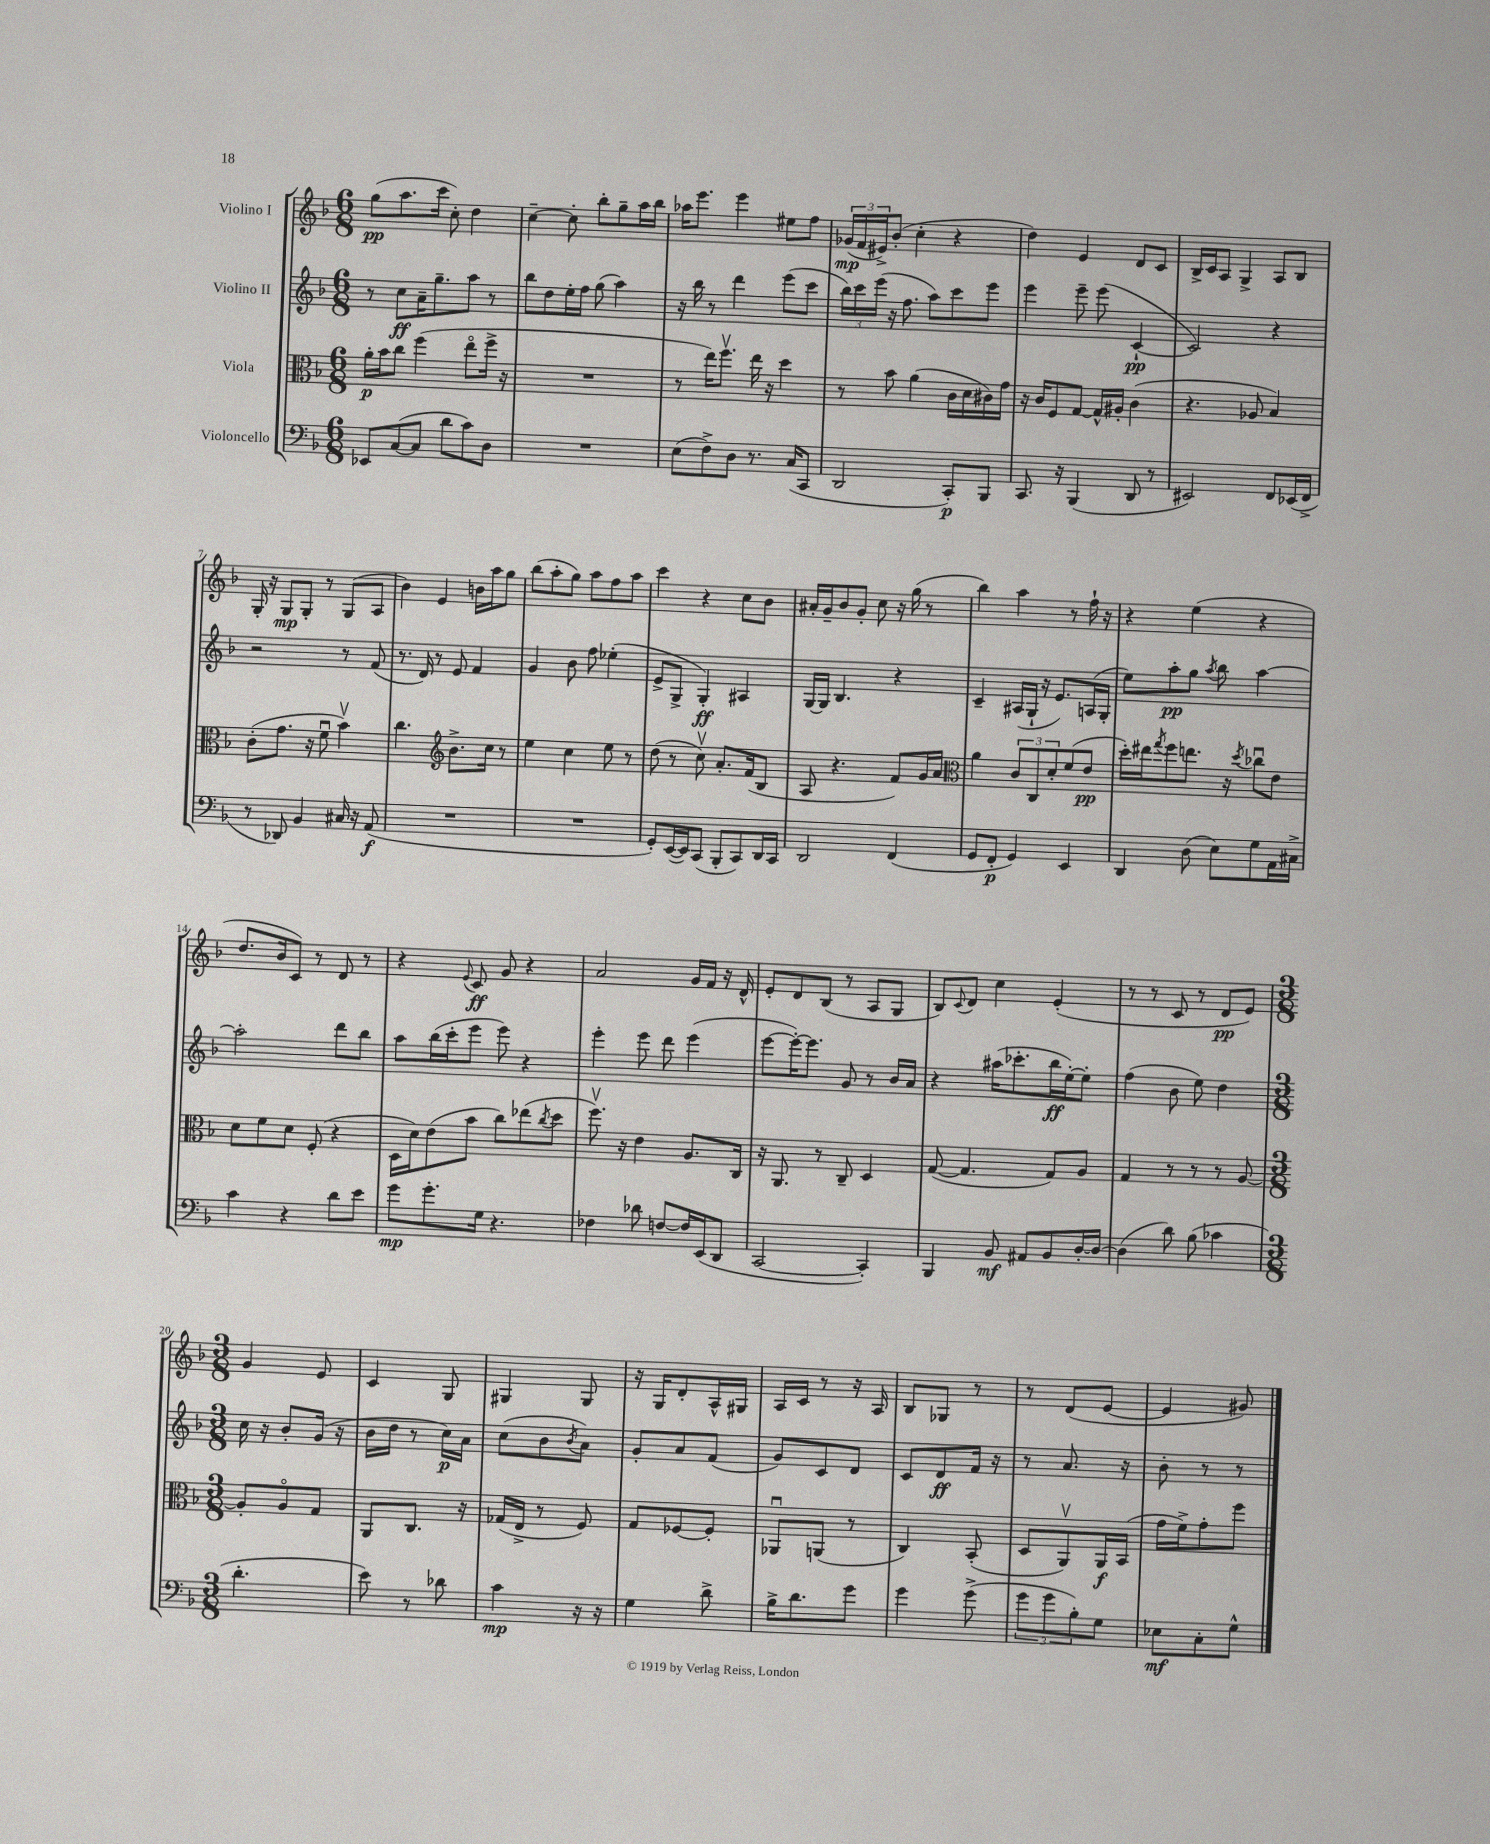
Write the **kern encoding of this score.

**kern	**kern	**kern	**kern
*staff4	*staff3	*staff2	*staff1
*clefF4	*clefC3	*clefG2	*clefG2
*k[b-]	*k[b-]	*k[b-]	*k[b-]
*M6/8	*M6/8	*M6/8	*M6/8
8EE-/L	16a'\LL	8r	(8gg\L
.	16b-\J	.	.
([8C/	8cc\J	8cc\L	8.aa\
8C/]J	(4ff\	16a~\K	.
.	.	8.gg~\	16ccc\Jk
8d\L	.	.	8cc'\)
8c\)	8eeo\L	8aa\J	4dd\
8D\J	16ff^\Jk	8r	.
.	16r	.	.
=	=	=	=
2.r	2.r	8bb-\L	[4cc~\
.	.	8dd\	.
.	.	16ee'\L	8cc'\]
.	.	16ff\JJ	.
.	.	(8gg\	8bb-'\L
.	.	4aa\)	8gg~\
.	.	.	16aa\L
.	.	.	16bb-\JJ
=	=	=	=
(8E\L	8r	16r	16aa-\LK
.	.	16bb-\	8.eee\J
8F^\)	16ee\LK)	8r	.
.	8.ffv\J	.	.
8D\J	.	4ddd\	4eee\
8.r	16ee\	.	.
.	16r	.	.
.	4dd\	(8eee\L	8ee#\L
(16C/LK	.	.	.
8CC/J	.	8ccc\J	8ff\J
=	=	=	=
2DD/	8r	24bb-\LL)	(24g-/LL
.	.	24ccc\	24f/
.	.	(24eee\JJ	24e#^/J)
.	8b-\	16r	(8b-'/J
.	.	8.ff\	.
.	(4a\	.	4cc'\
.	.	8aa\L)	.
8CC'/L)	16c\LL	8ccc\	4r
.	16d\	.	.
8BBB-/J	16c#\)	8eee\J	.
.	16g\JJ	.	.
=	=	=	=
8.CC/	16r	4eee\	4dd\)
.	16c/LK	.	.
.	8F/	.	.
16r	.	.	.
(4BBB-/	[8G/J	8eee~\	4e/
.	16G^^/]LL	(8eee\	.
.	16A#'/JJ	.	.
8DD/	(4c\	[4c`/	8d/L
8r	.	.	8c/J
=	=	=	=
2EE#/)	4.r	2c/])	16B-^/LL
.	.	.	16c/J
.	.	.	8A/J
.	.	.	4G^/
.	8A-/	.	.
8FF/L	4B-/)	4r	8A/L
(16EE-/L	.	.	8B-/J
16FF^/JJ	.	.	.
=	=	=	=
8r	(8c'\L	2r	16G'/
.	.	.	16r
8DD-/)	8.g\J	.	8G/L
4BB-/	.	.	8G'/J
.	16r	.	.
.	8fu\	.	8r
16C#/	4b-v\)	8r	(8G/L
16r	.	.	.
(8AA/	.	(8f/	8A/J
=	=	=	=
2.r	4.cc\	8.r	4b-\)
.	.	16d/)	.
.	.	8r	4e/
*	*clefG2	*	*
.	8.b-^\L	8e/	.
.	.	4f/	16b\LL
.	16cc\Jk	.	16aa\J
.	8r	.	8gg\J
=	=	=	=
2.r	4ee\	4g/	(8bb-\L
.	.	.	8aa'\
.	4cc\	8b-\	8gg\J)
.	.	8ff\	8aa\L
.	8ee\	(4ee-'\	8ff\
.	8r	.	8aa\J
=	=	=	=
8GG'/L)	(8dd\	8e^/L	4ccc\
([16EE/L	8r	8G^/J	.
16EE/]J)	.	.	.
(8CC/J	8ccv\)	4G'/)	4r
8BBB-'/L	8.a'/L	.	.
8CC/)	.	4A#/	8cc\L
.	(16f/k	.	.
16DD/L	8B-/J	.	8b-\J
16CC/JJ	.	.	.
=	=	=	=
2DD/	8A/	[16G/LL	16a#'/LL
.	.	16G/]JJ	16g~/J
.	4.r	4.B-/	8b-/
.	.	.	8g'/J
.	.	.	8cc\
(4FF/	8f/L)	4r	16r
.	.	.	(16gg\
.	16g/L	.	8r
.	16a/JJ	.	.
=	=	=	=
*	*clefC3	*	*
8GG/L	4a\	4c~/	4bb-\)
8FF'/J	.	.	.
4GG/)	12c/L	(16A#/LL	4aa\
.	.	16G`/JJ	.
.	12C/	.	.
.	.	16r	.
.	12d'/	.	.
.	.	8.e/L)	.
4EE/	(8f/	.	8r
.	8e/J	(16A/L	16ff`\
.	.	16G'/JJ	16r
=	=	=	=
4DD/	16dd'\LL)	8ee\L)	4r
.	16ee#\J	.	.
.	8qgg/	.	.
.	8ff\	8aa'\	.
(8D\	8.ee\J	8gg\J	(4ee\
.	.	8qaa/	.
8E\L)	.	8bb-\	.
.	16r	.	.
.	8qdd/	.	.
8G\	8cc-u\L	[4aa\	4r
16AA\L	8e\J	.	.
16C#^\JJ	.	.	.
=	=	=	=
4c\	8d\L	2aa'\]	8.dd/L
.	8f\	.	.
.	.	.	16b-/k
4r	8d\J	.	8c/J)
.	(8F'/	.	8r
8d\L	4r	8ddd\L	8d/
8e\J	.	8bb-\J	8r
=	=	=	=
8g\L	16D\LL	8aa\L	4r
.	16d\J)	.	.
8.g'\	(8e\	(16bb-\L	.
.	.	16ccc'\J	.
.	.	.	8qqe/
.	8b-\J	8eee\J	8c/
16G\Jk	.	.	.
4.r	8cc\L)	8eee\)	8g/
.	(8ee-\	4r	4r
.	8qcc/	.	.
.	8dd\J	.	.
=	=	=	=
4F-\	8.ffv\)	4eee'\	2a/
.	16r	.	.
8d-\	4e\	8eee\	.
[8F/L	.	8ddd\	.
16F/]L	8.A/L	(4eee\	16g/LL
(16EE/J	.	.	16f/JJ
8DD/J	.	.	16r
.	16C/Jk	.	16d^^/
=	=	=	=
[2CC/	16r	[8eee\L	8e'/L
.	8.AA/	.	.
.	.	16eee'\_K)	8d/
.	.	8.eee\]J	.
.	8r	.	(8B-/J
.	8C~/	8g/	8r
4CC'/])	4D/	8r	8A/L
.	.	16b-/LL	8G/J
.	.	16a/JJ	.
=	=	=	=
4BBB-/	([8G/	4r	8B-/L)
.	.	.	8qqc/
.	4.G/]	.	8d/J
8BB-/	.	(16aa#\LK	4cc\
.	.	8.ccc-'\	.
8AA#/L	.	.	.
8BB-/	8G/L)	16bb-\L	(4e'/
.	.	[16ee'\J)	.
[16D'/L	8A/J	8ee'\]J	.
16D/_JJ	.	.	.
=	=	=	=
(4D\]	4G/	(4ff\	8r
.	.	.	8r
8d\)	8r	8b-\	8c/
(8B-\	8r	8ee\)	8r
4c-\	8r	4dd\	8d/L
.	[8A/	.	8e/J)
=	=	=	=
*M3/8	*M3/8	*M3/8	*M3/8
4.d'\	8A'/]L	16cc\	4g/
.	.	16r	.
.	8Ao/	8b-'/L	.
.	8G/J	(16g/Jk	8e/
.	.	16r	.
=	=	=	=
8e\)	8AA/L	16b-\LL	4c/
.	.	16dd\JJ	.
8r	8.C/J	8r	.
8d-\	.	16cc\LL)	8G/
.	16r	16a\JJ	.
=	=	=	=
4c\	(16G-/LL	(8cc\L	4G#/
.	16E^/JJ	.	.
.	8r	8b-\	.
.	.	8qb-/	.
16r	8F/)	8a\J)	8G#/
16r	.	.	.
=	=	=	=
4G\	8G/L	8g'/L	16r
.	.	.	16G/LK
.	[8F-/	8a/	8d'/
8d^\	8F-'/]J	(8f/J	16A^^/L
.	.	.	16G#/JJ
=	=	=	=
16B-^\LK	8AA-u/L	8g/L)	16A/LL
8.d\	.	.	16c/JJ
.	(8AA/J	8c/	8r
8g\J	8r	8d/J	16r
.	.	.	16A/
=	=	=	=
4g\	4C/)	8c/L	8B-/L
.	.	8d/	8G-/J
(8g^\	(8BB-'/	16f/Jk	8r
.	.	16r	.
=	=	=	=
12g\L	8D/L	8r	8r
12g\	.	.	.
.	8AAv/)	8.a/	(8d/L
12B-'\)	.	.	.
8G\J	16AA/L	.	[8e/J
.	(16BB-/JJ	16r	.
=	=	=	=
8E-\L	16g\LL	8b-'\	4e/]
.	16f^\J)	.	.
8C'\	8g'\	8r	.
8G^^\J	8ff\J	8r	8g#/)
==	==	==	==
*-	*-	*-	*-
